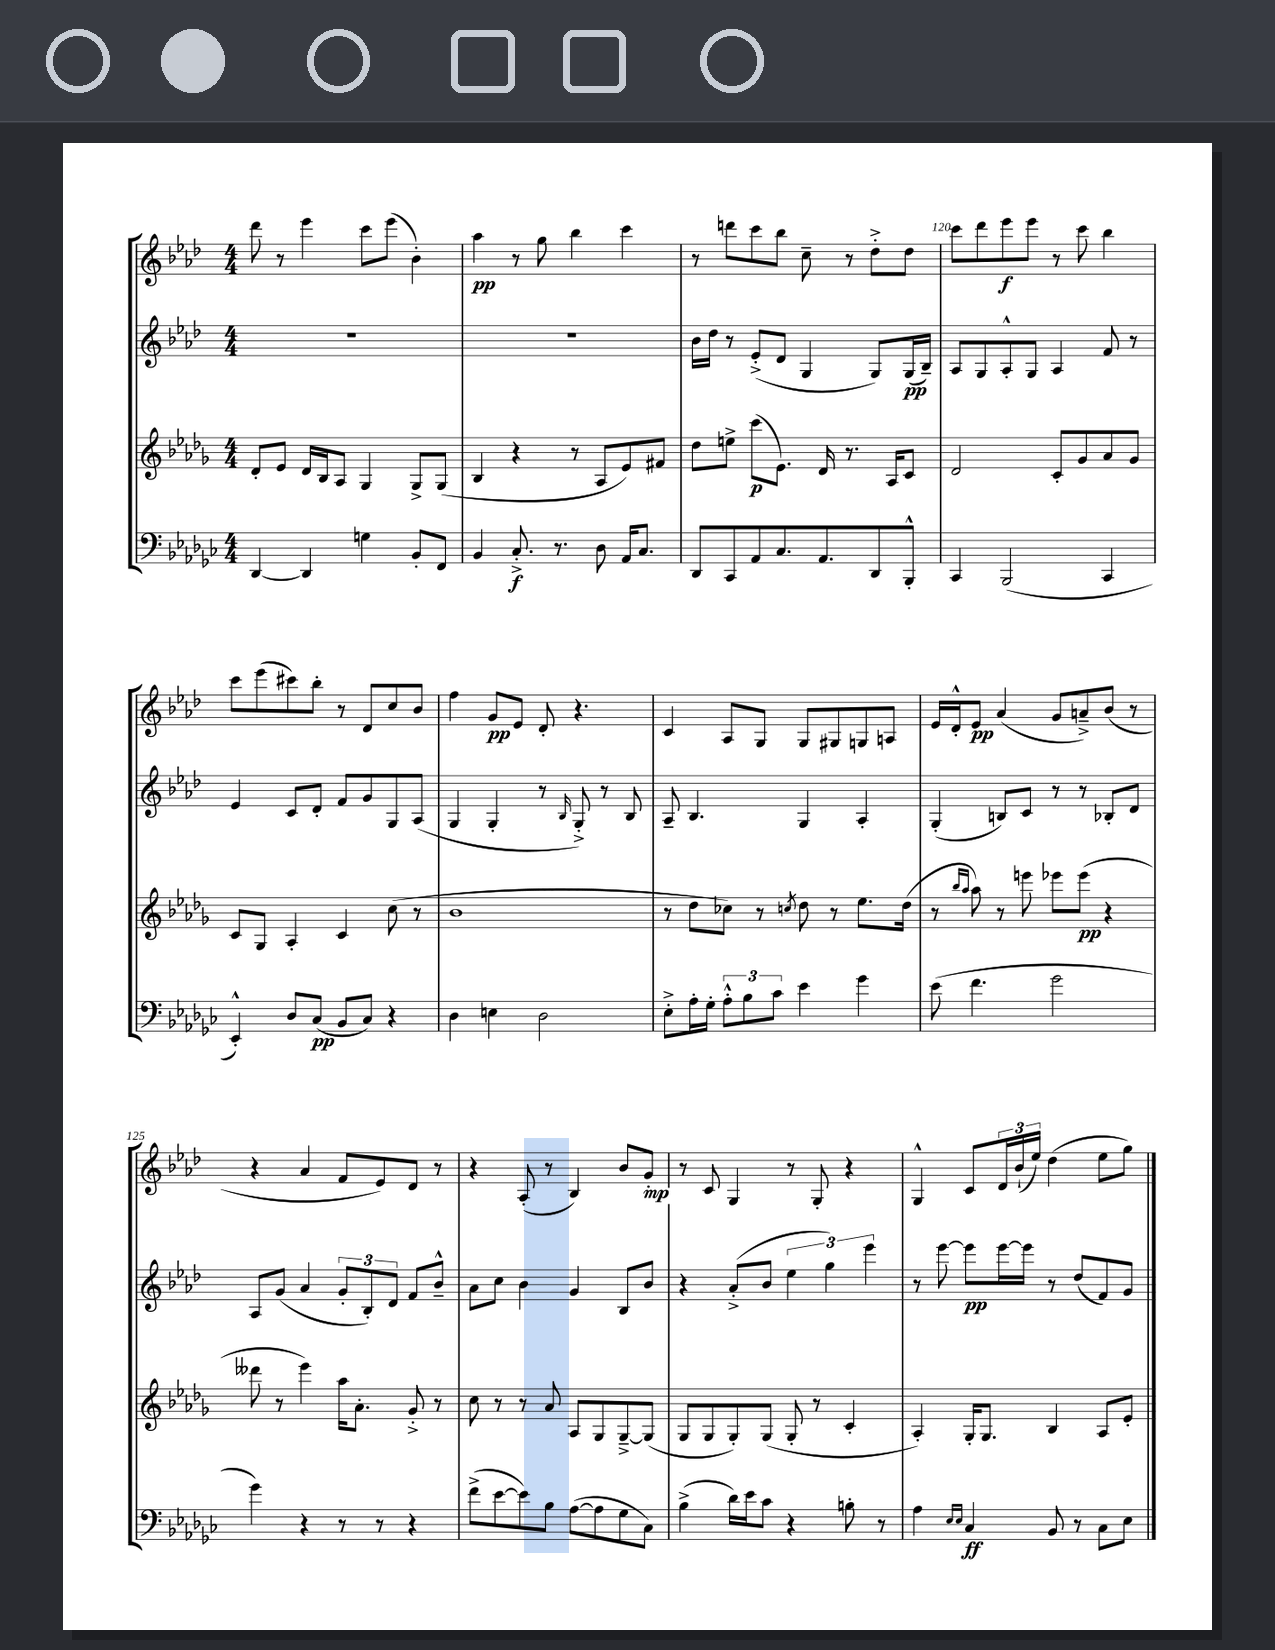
<<
\new StaffGroup <<
\new Staff = "s0" {
    \clef treble \key aes \major \numericTimeSignature \time 4/4
    des'''8 r8 ees'''4 c'''8 ees'''8( bes'4-.) |
    aes''4\pp r8 g''8 bes''4 c'''4 |
    r8 d'''8 c'''8 bes''8 c''8-- r8 des''8-.-> des''8 |
    c'''8 des'''8 ees'''8\f ees'''8 r8 c'''8 bes''4 |
    c'''8 ees'''8( cis'''8) bes''8-. r8 des'8 c''8 bes'8 |
    f''4 g'8\pp ees'8 des'8-. r4. |
    c'4 aes8 g8 g8 gis8 g8 a8 |
    ees'16 des'16-.-^ ees'8\pp aes'4( g'8 a'8--->) bes'8( r8 |
    r4 aes'4 f'8 ees'8) des'8 r8 |
    r4 aes8-.( r8 bes4) bes'8 g'8-.\mp |
    r8 c'8 g4 r8 g8-. r4 |
    g4-^ c'8 \tuplet 3/2 { des'16 bes'16-!( ees''16) } des''4( ees''8 g''8) \bar "|." |
}
\new Staff = "s1" {
    \clef treble \key aes \major \numericTimeSignature \time 4/4
    R1 |
    R1 |
    bes'16 des''16 r8 ees'8-.->( des'8 g4 g8) g16\pp( bes16--) |
    aes8 g8 aes8-.-^ g8 aes4 f'8 r8 |
    ees'4 c'8 des'8-. f'8 g'8 g8 aes8( |
    g4 g4-. r8 \grace { bes16 } g8-.->) r8 bes8 |
    aes8-- bes4. g4 aes4-. |
    g4-.( b8) c'8 r8 r8 bes8-. des'8 |
    aes8 g'8( aes'4 \tuplet 3/2 { g'8-. bes8-.) des'8 } f'8 bes'8---^ |
    aes'8 c''8 bes'4 g'4 bes8 bes'8 |
    r4 aes'8-.->( bes'8 \tuplet 3/2 { ees''4 g''4) ees'''4 } |
    r8 ees'''8~ ees'''8\pp ees'''16~ ees'''16 r8 des''8( f'8) g'8 \bar "|." |
}
\new Staff = "s2" {
    \clef treble \key des \major \numericTimeSignature \time 4/4
    des'8-. ees'8 des'16 bes16 aes8 ges4 ges8-> ges8( |
    bes4 r4 r8 aes8 ees'8) fis'8 |
    des''8 e''8-> c'''8\p( ees'8.) des'16 r8. aes16 c'8 |
    des'2 c'8-. ges'8 aes'8 ges'8 |
    c'8 ges8 aes4-. c'4 c''8( r8 |
    bes'1 |
    r8 des''8 ces''8) r8 \acciaccatura { c''8 } des''8 r8 ees''8. des''16( |
    r8 \grace { bes''16 aes''16 } aes''8) r8 e'''8 ees'''8 ees'''8\pp( r4 |
    deses'''8 r8 ees'''4) aes''16 aes'8.-. ges'8-.-> r8 |
    c''8 r8 r8 aes'8 aes8 ges8 ges8~---> ges8( |
    ges8 ges8 ges8-.) ges8( ges8-. r8 c'4-. |
    aes4-.) ges16-. ges8. bes4 aes8 ees'8-. \bar "|." |
}
\new Staff = "s3" {
    \clef bass \key ges \major \numericTimeSignature \time 4/4
    des,4~ des,4 g4 bes,8-. f,8 |
    bes,4 ces8.-.->\f r8. des8 aes,16 ces8. |
    des,8 ces,8 aes,8 ces8. aes,8. des,8 bes,,8-.-^ |
    ces,4 bes,,2( ces,4 |
    ees,4-.-^) des8 ces8\pp( bes,8 ces8) r4 |
    des4 e4 des2 |
    ees8-.-> aes16-. ges16-. \tuplet 3/2 { aes8-.-^ bes8 ces'8 } ees'4 ges'4 |
    ees'8( f'4. ges'2 |
    ges'4) r4 r8 r8 r4 |
    f'8->( ees'8~ ees'8) bes8 aes8~( aes8 ges8 ces8) |
    bes4->( des'16) ees'16 ces'8 r4 b8-. r8 |
    aes4 \grace { ees16 ees16 } ces4\ff bes,8 r8 ces8 ees8 \bar "|." |
}
>>
>>
\layout { \context { \Score currentBarNumber = #117 \override BarNumber.break-visibility = ##(#f #t #t) barNumberVisibility = #(every-nth-bar-number-visible 5) } }
